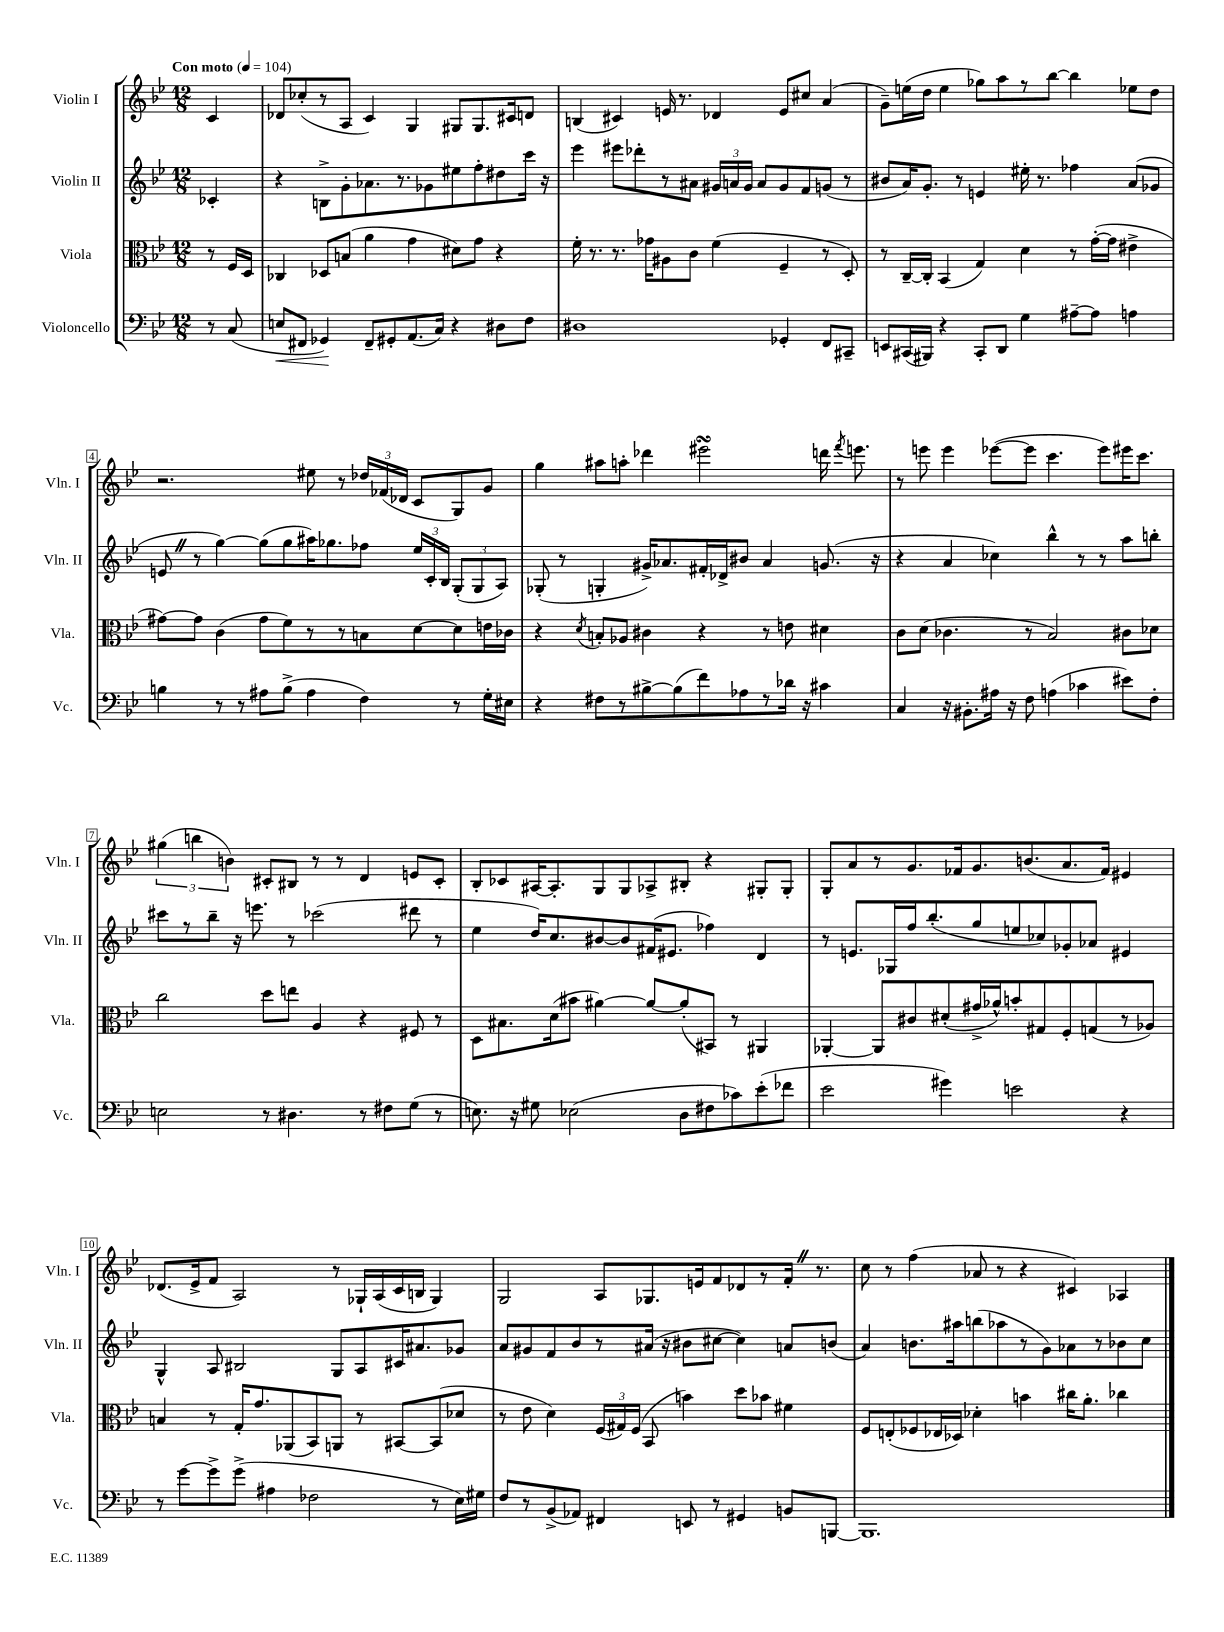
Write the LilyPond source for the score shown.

<<
\new StaffGroup <<
\new Staff = "s0" \with { instrumentName = "Violin I" shortInstrumentName = "Vln. I" } {
    \clef treble \key bes \major \numericTimeSignature \time 12/8 \partial 4 \tempo "Con moto" 4 = 104
    \autoBeamOff c'4 |
    des'8[ ces''8-.( r8 a8] c'4) g4 gis8[ gis8. cis'16 d'8] |
    b4( cis'4) e'16 r8. des'4 e'8[ cis''8] a'4( |
    g'8[--) e''16( d''16] e''4 ges''8[) a''8 r8 bes''8]~ bes''4 ees''8[ d''8] |
    r2. eis''8 r8 \tuplet 3/2 { des''16[ fes'16( des'16] } c'8[ g8) g'8] |
    g''4 ais''8[ a''8]-. des'''4 eis'''2\turn d'''16 \acciaccatura { f'''8 } e'''8. |
    r8 e'''8 e'''4 ees'''8[~( ees'''8] c'''4. ees'''8[) eis'''16 c'''8.] |
    \tuplet 3/2 { gis''4( b''4 b'4) } cis'8[-. bis8] r8 r8 d'4 e'8[ cis'8]-. |
    bes8[-. ces'8 ais16~ ais8.-. g8 g8 aes8-> bis8]-. r4 gis8[-. gis8]-. |
    g8[-. a'8 r8 g'8. fes'16 g'8. b'8.( a'8. fes'16]) eis'4 |
    des'8.[( ees'16-> f'8] a2) r8 ges16[-! a16( c'16 b16] ges4) |
    g2 a8[ ges8. e'16 f'8 des'8 r8 f'16]-. \once \override BreathingSign.text = \markup { \musicglyph "scripts.caesura.straight" } \breathe r8. |
    c''8 r8 f''4( aes'8 r8 r4 cis'4) aes4 \bar "|." |
}
\new Staff = "s1" \with { instrumentName = "Violin II" shortInstrumentName = "Vln. II" } {
    \clef treble \key bes \major \numericTimeSignature \time 12/8 \partial 4
    \autoBeamOff ces'4-. |
    r4 b8[-> g'8-. aes'8. r8. ges'8 eis''8 f''8-. dis''8 c'''16] r16 |
    ees'''4 eis'''8[ des'''8-. r8 ais'8] \tuplet 3/2 { gis'16[ a'16 gis'16] } a'8[ gis'8 f'8 g'8]( r8 |
    bis'8[ a'16) g'8.]-. r8 e'4 eis''16-. r8. fes''4 a'8[( ges'8] |
    e'8 \once \override BreathingSign.text = \markup { \musicglyph "scripts.caesura.straight" } \breathe r8 g''4~) g''8[( g''8 ais''16) ges''8. fes''8] \tuplet 3/2 { ees''16[ c'16-. bes16] } \tuplet 3/2 { g8[-.( g8 a8]) } |
    ges8-.( r8 g4-. gis'16[->) aes'8. fis'16-. des'16-> bis'8] aes'4 g'8.( r16 |
    r4 a'4 ces''4) bes''4-^ r8 r8 a''8[ b''8]-. |
    cis'''8[ r8 bes''8]-- r16 e'''8. r8 ces'''2( dis'''8 r8 |
    ees''4 d''16[) c''8. bis'8~ bis'8 fis'16( eis'8.] fes''4) d'4 |
    r8 e'8.[ ges16 f''16 bes''8.-.( g''8 e''8 ces''8) ges'8-. aes'8] eis'4 |
    g4-^ a8 bis2 g8[ a8 cis'16 ais'8. ges'8] |
    a'8[ gis'8 f'8 bes'8 r8 ais'16]( r16 bis'8[ cis''8]~ cis''4) a'8[ b'8]( |
    a'4) b'8.[ ais''16 b''8( aes''8 r8 g'8) aes'8 r8 bes'8 c''8] \bar "|." |
}
\new Staff = "s2" \with { instrumentName = "Viola" shortInstrumentName = "Vla." } {
    \clef alto \key bes \major \numericTimeSignature \time 12/8 \partial 4
    \autoBeamOff r8 f16[ d16] |
    ces4 des8[ b8]( a'4 g'4 dis'8[) g'8] r4 |
    f'16-. r8. r8. ges'16[ ais8 c'8] f'4( f4-- r8 d8-.) |
    r8 c16[~-- c16]-. bes,4( g4) d'4 r8 g'16[~-.( g'16] eis'4-> |
    gis'8[~) gis'8] c'4( gis'8[ f'8) r8 r8 b8 d'8~ d'8 e'16 ces'16] |
    r4 \acciaccatura { d'8 } b8[-. aes8] cis'4 r4 r8 e'8 dis'4 |
    c'8[ d'8]( ces'4. r8 bes2) cis'8[ des'8] |
    c''2 d''8[ e''8] a4 r4 fis8 r8 |
    d8[ bis8. d'16( bis'8] ais'4~) ais'8[~ ais'8-.( bis,8]) r8 ais,4 |
    aes,4~-. aes,8[ cis'8 dis'8-.( gis'16-> aes'16-^) b'8-. gis8 f8-. g8( r8 aes8]) |
    b4 r8 g16[-. g'8. aes,8( bes,8) a,8] r8 bis,8[~ bis,8( des'8] |
    r8 ees'8 d'4) \tuplet 3/2 { f16[( gis16) f16]( } bes,8 b'4) d''8[ bes'8] fis'4 |
    f8[ e8-.( fes8 ees16 des16]) des'4-. b'4 cis''16[ a'8.]-. ces''4 \bar "|." |
}
\new Staff = "s3" \with { instrumentName = "Violoncello" shortInstrumentName = "Vc." } {
    \clef bass \key bes \major \numericTimeSignature \time 12/8 \partial 4
    \autoBeamOff r8 c8( |
    e8[\< fis,8] ges,4\!) fis,8[-- gis,8-. a,8.( c16]) r4 dis8[ f8] |
    dis1 ges,4-. f,8[ cis,8]-- |
    e,8[ cis,16( bis,,16]) r4 cis,8[-. d,8] g4 ais8[~-- ais8] a4 |
    b4 r8 r8 ais8[ b8]->( ais4 f4) r8 g16[-. eis16] |
    r4 fis8[ r8 bis8~-> bis8( f'8) aes8 r8 des'16] r16 cis'4 |
    c4 r16 bis,8.[-. ais16] r16 f8 a4( ces'4 eis'8[) f8]-. |
    e2 r8 dis4. r8 fis8[ g8]( r8 |
    e8.) r16 gis8 ees2( d8[ fis8 ces'8) ees'8-.( fes'8] |
    ees'2 gis'4) e'2 r4 |
    r8 g'8[~ g'8-> g'8]->( ais4 fes2 r8 ees16[) gis16] |
    f8[ r8 bes,8->( aes,8]) fis,4 e,8 r8 gis,4 b,8[ b,,8]~ |
    b,,1. \bar "|." |
}
>>
>>
\layout { \context { \Score \override BarNumber.stencil = #(make-stencil-boxer 0.1 0.3 ly:text-interface::print) } }
